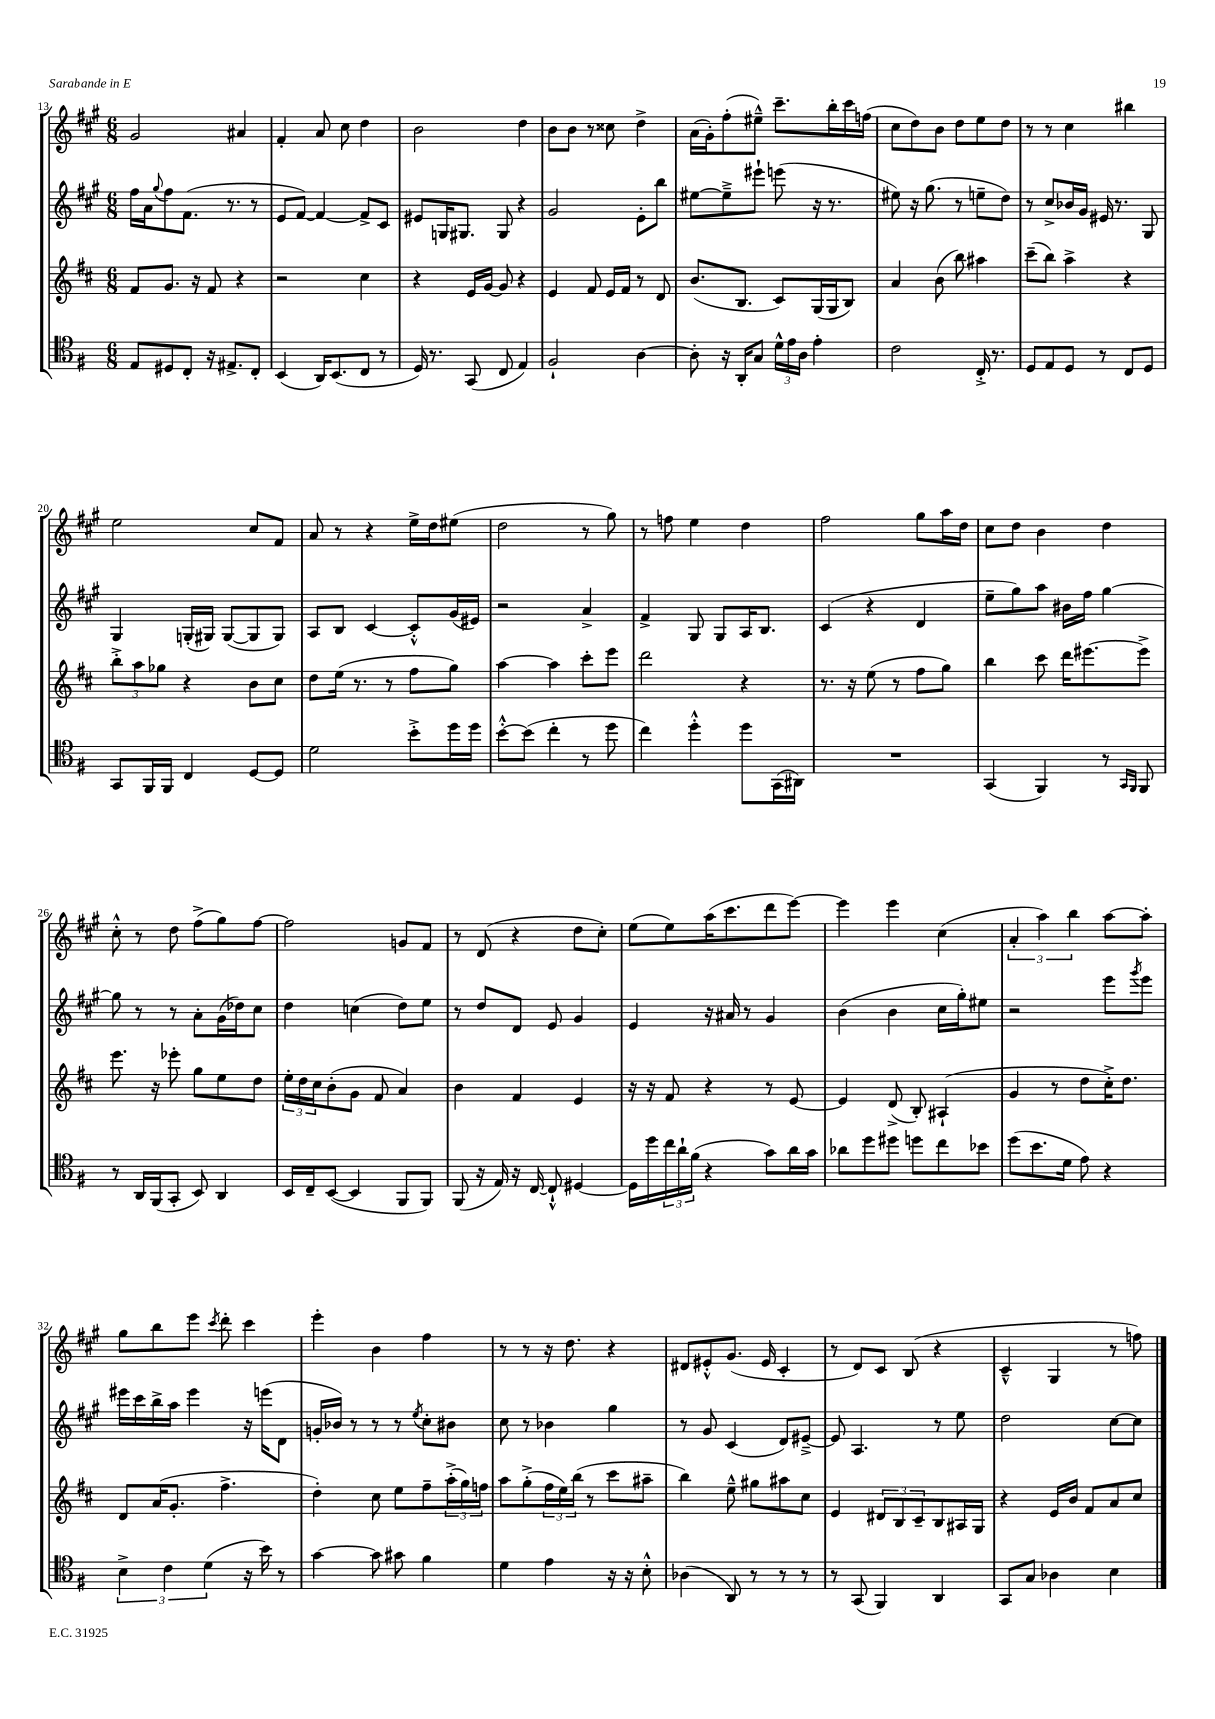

**kern	**kern	**kern	**kern
*part4	*part3	*part2	*part1
*staff4	*staff3	*staff2	*staff1
*clefC4	*clefG2	*clefG2	*clefG2
*k[f#]	*k[f#c#]	*k[f#c#g#]	*k[f#c#g#]
*M6/8	*M6/8	*M6/8	*M6/8
=13	=13	=13	=13
8E/L	8f#/L	16ff#\LL	2g#/
.	.	16a\J	.
.	.	8qqgg#/	.
8D#X/	8.g/J	8ff#\	.
8C'/J	.	(8.f#\J	.
.	16r	.	.
16r	8f#/	.	.
8.E#X^/L	.	8.r	.
.	4r	.	4a#X/
8C'/J	.	8r	.
=14	=14	=14	=14
(4BB/	2r	8e/L	4f#'/
.	.	[8f#/J)	.
16AA/KL)	.	4f#/_	8a/
(8.BB/	.	.	.
.	.	.	8cc#\
8C/J	4cc#\	8f#^/L]	4dd\
8r	.	8c#/J	.
=15	=15	=15	=15
16D/)	4r	8e#X/L	2b\
8.r	.	.	.
.	.	16Gn/K	.
.	.	8.G#X/J	.
(8GG/	16e/LL	.	.
.	[16g/JJ	.	.
8C/	8g/]	8G#/	.
4E/)	4r	4r	4dd\
=16	=16	=16	=16
2F#`/	4e/	2g#/	8b\L
.	.	.	8b\J
.	8f#/	.	8r
.	16e/LL	.	8cc##X\
.	16f#/JJ	.	.
[4A\	8r	8e'\L	4dd^\
.	8d/	8bb\J	.
=17	=17	=17	=17
8A'\]	(8.b/L	[8ee#X\L	(16a\LL
.	.	.	16g#'\J)
16r	.	8ee#~^\]	(8ff#'\
16AA'/KL	8.B/J	.	.
8G/J	.	8eee#X`\J	8ee#X~^^\J)
24d^^\LL	8c#/L)	(8eeen\	8.ccc#~\L
24e\	.	.	.
24A\JJ	.	.	.
4e'\	(16G/L	16r	.
.	16G/J	8.r	16bb'\L
.	8B/J)	.	16ccc#\
.	.	.	(16ffn\JJ
=18	=18	=18	=18
2c\	4a/	8ee#X\)	8cc#\L
.	.	16r	8dd\)
.	.	(8.gg#\	.
.	(8b\	.	8b\J
.	8bb\)	8r	8dd\L
16C'^/	4aa#X\	8een~\L	8ee\
8.r	.	.	.
.	.	8dd\J)	8dd\J
=19	=19	=19	=19
8D/L	(8ccc#~\L	8r	8r
8E/	8bb\J)	8cc#^/L	8r
8D/J	4aa^\	16b-X/L	4cc#\
.	.	16g#/JJ	.
8r	.	16e#X/	.
.	.	8.r	.
8C/L	4r	.	4bb#X\
8D/J	.	8G#/	.
!!LO:LB:g=z
=20	=20	=20	=20
8GG/L	12bb'^\L	4G#/	2ee\
.	12aa\	.	.
16FF#/L	.	.	.
.	12gg-X\J	.	.
16FF#/JJ	.	.	.
4C/	4r	(16Gn'/LL	.
.	.	16G#X/JJ)	.
.	.	([8G#/L	.
[8D/L	8b\L	8G#/]	8cc#/L
8D/J]	8cc#\J	8G#/J)	8f#/J
=21	=21	=21	=21
2d\	8dd\L	8A/L	8a/
.	(16ee\Jk	8B/J	8r
.	8.r	.	.
.	.	[4c#/	4r
.	8r	.	.
8b'^\L	8ff#\L	8c#'^^/L]	16ee^\LL
.	.	.	16dd\J
16dd\L	8gg\J)	(16g#/L	(8ee#X\J
16dd\JJ	.	16e#X/JJ)	.
=22	=22	=22	=22
[8b'^^\L	[4aa\	2r	2dd\
(8b\J]	.	.	.
4cc'\	4aa\]	.	.
8r	8ccc#'\L	4a^/	8r
8dd\	8eee\J	.	8gg#\)
=23	=23	=23	=23
4cc\)	2ddd\	4f#^/	8r
.	.	.	8ffn\
4dd'^^\	.	8G#/	4ee\
.	.	8G#/L	.
8dd\L	4r	16A/K	4dd\
.	.	8.B/J	.
(16GG\L	.	.	.
16AA#X\JJ)	.	.	.
=24	=24	=24	=24
2.r	8.r	(4c#/	2ff#\
.	16r	.	.
.	(8ee\	4r	.
.	8r	.	.
.	8ff#\L	4d/	8gg#\L
.	8gg\J)	.	16aa\L
.	.	.	16dd\JJ
=25	=25	=25	=25
(4GG/	4bb\	8ee~\L	8cc#\L
.	.	8gg#\)	8dd\J
4FF#/)	8ccc#\	8aa\J	4b\
.	16ddd\KL	16b#X\LL	.
.	[8.eee#X\	16ff#\JJ	.
8r	.	[4gg#\	4dd\
16qqGG/LL	.	.	.
16qqFF#/JJ	.	.	.
8FF#/	8eee#^\J]	.	.
!!LO:LB:g=z
=26	=26	=26	=26
8r	8.eee\	8gg#\]	8cc#'^^\
16AA/LL	.	8r	8r
(16FF#/J	16r	.	.
8GG'/J	8eee-X'\	8r	8dd\
8BB/)	8gg\L	8a'\L	(8ff#^\L
4AA/	8ee\	(16g#\L	8gg#\)
.	.	16dd-X\J)	.
.	8dd\J	8cc#\J	[8ff#\J
=27	=27	=27	=27
16BB/LL	24ee'\LL	4dd\	2ff#\]
.	24dd\	.	.
16C~/J	.	.	.
.	24cc#\J	.	.
([8BB/J	(8b'\	.	.
4BB/]	8g\J	(4ccn\	.
.	8f#/	.	.
8FF#/L	4a/)	8dd\L)	8gn/L
8FF#/J)	.	8ee\J	8f#/J
=28	=28	=28	=28
(8FF#/	4b\	8r	8r
16r	.	8dd/L	(8d/
16E/)	.	.	.
16r	4f#/	8d/J	4r
[16C/	.	.	.
8C`^^/]	.	8e/	.
[4D#X/	4e/	4g#/	8dd\L
.	.	.	8cc#'\J)
=29	=29	=29	=29
16D#\LL]	16r	4e/	(8ee\L
16dd\	16r	.	.
24cc\	8f#/	.	8ee\)
24a`\	.	.	.
(24f#\JJ	.	.	.
4r	4r	16r	(16aa\K
.	.	16a#X/	8.ccc#\
.	.	8r	.
8g\L)	8r	4g#/	8ddd\
16a\L	[8e/	.	[8eee\J)
16g\JJ	.	.	.
=30	=30	=30	=30
8a-X\L	4e/]	(4b\	4eee\]
8dd\	.	.	.
8dd#X\J	(8d^/	4b\	4eee\
8ddn\L	8B'/)	.	.
8cc\	(4A#X`/	16cc#\LL	(4cc#\
.	.	16gg#'\J)	.
8b-X\J	.	8ee#X\J	.
=31	=31	=31	=31
(8dd\L	4g/	2r	6a'/
8.b\	.	.	.
.	.	.	6aa\)
.	8r	.	.
16d\Jk	.	.	.
.	.	.	6bb\
8e\)	8dd\L	.	.
4r	16cc#'^\K)	8eee\L	[8aa\L
.	8.dd\J	.	.
.	.	8qggg#/	.
.	.	8eee\J	8aa'\J]
!!LO:LB:g=z
=32	=32	=32	=32
6B^\	8d/L	16eee#X\LL	8gg#\L
.	.	16ccc#\	.
.	(16a/K	16bb^\	8bb\
6c\	.	.	.
.	8.g'/J	16aa\JJ	.
.	.	4eee#\	8eee\J
(6d\	.	.	.
.	.	.	8qccc#/
.	4.ff#^\	.	8ddd'\
16r	.	16r	4ccc#\
16b\)	.	(16eeen\KL	.
8r	.	8d\J	.
=33	=33	=33	=33
[4g\	4dd'\)	16gn'/LL	4eee'\
.	.	16b-X/JJ)	.
.	.	8r	.
8g\]	8cc#\	8r	4b\
8g#X\	8ee\L	8r	.
.	.	8qee/	.
4f#\	8ff#~\	8cc#'\L	4ff#\
.	(24aa'^\L	8b#X\J	.
.	24gg\)	.	.
.	24ffn\JJ	.	.
=34	=34	=34	=34
4d\	8aa\L	8cc#\	8r
.	(8gg'^\	8r	8r
4e\	24ff#\L	4b-X\	16r
.	24ee\)	.	.
.	.	.	8.dd\
.	(24bb\JJ	.	.
.	8r	.	.
16r	8ccc#\L	4gg#\	4r
16r	.	.	.
8B'^^\	8aa#X~\J	.	.
=35	=35	=35	=35
(4A-X\	4bb\)	8r	8d#X/L
.	.	8g#/	8e#X'^^/
8AA/)	8ee~^^\	(4c#/	(8.g#/J
8r	8gg#X\L	.	.
.	.	.	16e#/
8r	8aa#X\	8d/L)	4c#'/
8r	8cc#\J	[8e#X~^/J	.
=36	=36	=36	=36
8r	4e/	8e#/]	8r
(8GG/	.	4.A/	8d/L)
4FF#/)	12d#X/L	.	8c#/J
.	12B/	.	.
.	.	.	(8B/
.	12c#~/	.	.
4AA/	8B/	8r	4r
.	16A#X/L	8ee\	.
.	16G/JJ	.	.
=37	=37	=37	=37
8GG/L	4r	2dd\	4c#~^^/
8G/J	.	.	.
4A-X\	16e/LL	.	4G#/
.	16b/JJ	.	.
.	8f#/L	.	.
4B\	8a/	[8cc#\L	8r
.	8cc#/J	8cc#\J]	8ffn\)
==	==	==	==
*-	*-	*-	*-
